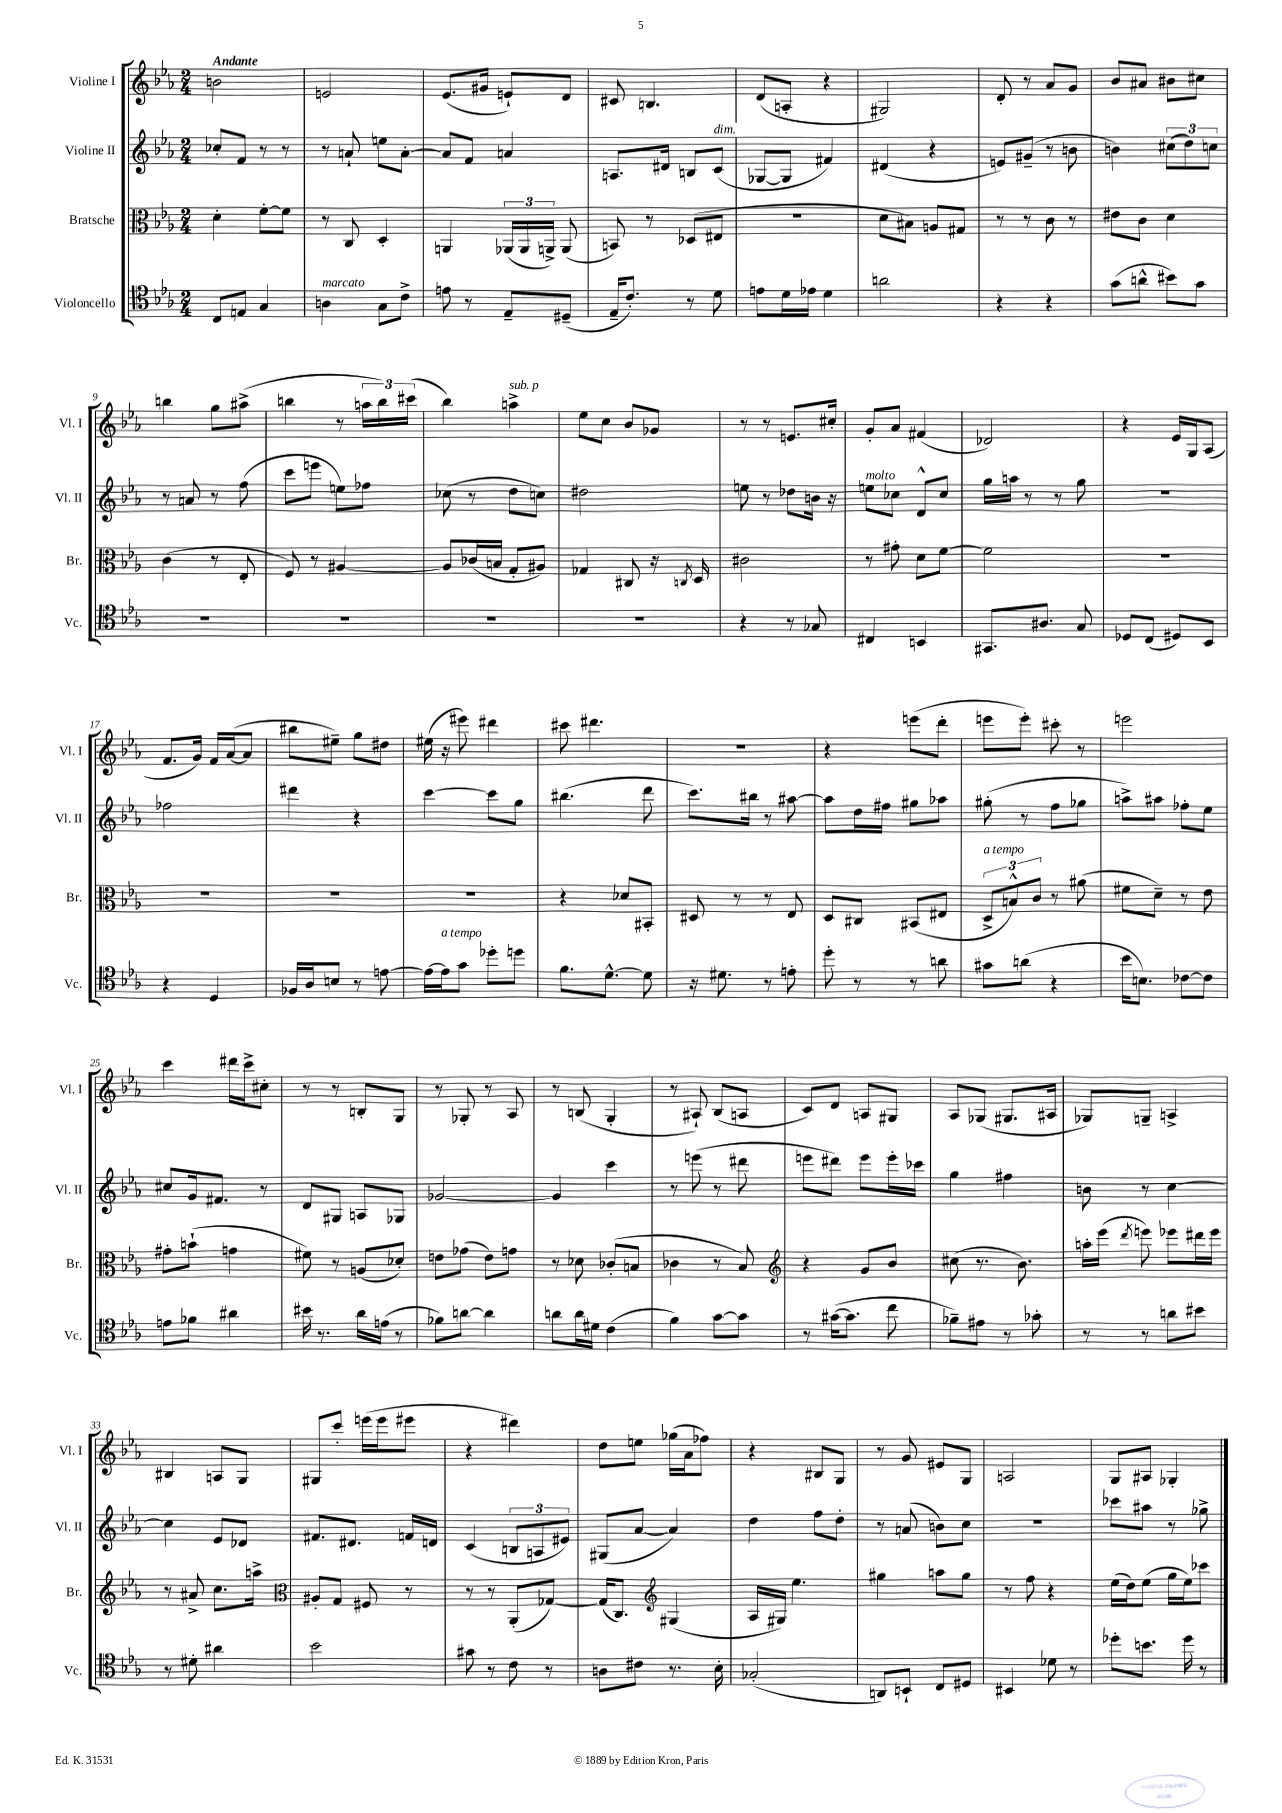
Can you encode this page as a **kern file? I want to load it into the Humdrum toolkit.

**kern	**kern	**kern	**kern
*part4	*part3	*part2	*part1
*staff4	*staff3	*staff2	*staff1
*I"Violoncello	*I"Bratsche	*I"Violine II	*I"Violine I
*I'Vc.	*I'Br.	*I'Vl. II	*I'Vl. I
*clefC4	*clefC3	*clefG2	*clefG2
*k[b-e-a-]	*k[b-e-a-]	*k[b-e-a-]	*k[b-e-a-]
*M2/4	*M2/4	*M2/4	*M2/4
=1	=1	=1	=1
!	!	!	!LO:TX:a:B:t=Andante
8C/L	4d'\	8cc-X'/L	2bn\
8En/J	.	8f/J	.
4G/	[8f'\L	8r	.
.	8f\J]	8r	.
=2	=2	=2	=2
!LO:TX:a:i:t=marcato	!	!	!
4An\	8r	8r	2en/
.	8C/	8an`/	.
8G\L	4D'/	8een\L	.
8c^\J	.	[8a'\J	.
=3	=3	=3	=3
8en\	4AAn/	8a/L]	(8.e-/L
8r	.	8f/J	.
.	.	.	16g#X/Jk
8E-~/L	(24AA-X/LL	4an/	8en`/L)
.	24AA-/	.	.
.	24AAn^/JJ)	.	.
(8D#X~/J	(8AA/	.	8d/J
=4	=4	=4	=4
16E-~/KL	8BBn/)	8.An/L	8c#X/
8.c'/J)	.	.	.
.	8r	.	4.Bn/
.	.	16d#X/Jk	.
8r	(8D-X/L	8Bn/L	.
!	!	!LO:TX:a:i:t=dim.	!
8d\	8E#X/J	(8c/J	.
=5	=5	=5	=5
8en\L	2r	[8G-X/L	(8d/L
16d\L	.	8G-/J]	8An'/J
16e-X\JJ	.	.	.
4d\	.	4f#X/)	4r
=6	=6	=6	=6
2an\	8d\L	(4d#X/	2G#X/)
.	8B#X\J)	.	.
.	8An/L	4r	.
.	8G#X/J	.	.
=7	=7	=7	=7
4r	8r	8en/L)	8d'/
.	8r	(8g#X~/J	8r
4r	8c\	8r	8a-/L
.	8r	8bn\	8g/J
=8	=8	=8	=8
(8g\L	8e#X\L	4bn\)	8b-/L
8an^^\J	8c\J	.	8a#X/J
8b#X\L)	4d\	(12cc#X\L	8b#X\L
.	.	12dd\)	.
8g\J	.	.	8cc#X\J
.	.	12ccn\J	.
!!LO:LB:g=z
=9	=9	=9	=9
2r	(4c\	8r	4bbn\
.	.	8an/	.
.	8r	8r	8gg\L
.	8E-'/	(8ff\	(8aa#X^\J
=10	=10	=10	=10
2r	8F/)	8ccc\L	4bbn\
.	8r	8eeen\J	.
.	[4A#X/	8een\L)	8r
.	.	8ff-X\J	24aan\LL
.	.	.	24bb\)
.	.	.	(24ccc#X\JJ
=11	=11	=11	=11
2r	8A#/L]	(8cc-X\	4bb-\)
.	(16c-X/L	8r	.
.	16Bn/JJ	.	.
!	!	!	!LO:TX:a:i:t=sub. p
.	8G'/L	8dd\L	4aan^\
.	8A#X/J)	8ccn\J)	.
=12	=12	=12	=12
2r	4G-X/	2dd#X\	8ee-\L
.	.	.	8cc\J
.	8C#X/	.	8b-/L
.	16r	.	8g-X/J
.	8qCn/	.	.
.	16D/	.	.
=13	=13	=13	=13
4r	2c#X\	8een\	8r
.	.	8r	8r
8r	.	8dd-X\L	8.en/L
8G-X/	.	16bn\Jk	.
.	.	16r	16cc#X'/Jk
=14	=14	=14	=14
!	!	!LO:TX:a:i:t=molto	!
4C#X/	8r	8een\L	8g'/L
.	8g#X'\	8cc-X\J	8a-/J
4BBn/	8d\L	8d^^/L	(4f#X/
.	[8f\J	8cc-/J	.
=15	=15	=15	=15
8.GG#X/L	2f\]	16gg\LL	2d-X/)
.	.	16aan\JJ	.
.	.	8r	.
8.A#X/J	.	.	.
.	.	8r	.
8G/	.	8gg\	.
=16	=16	=16	=16
8D-X/L	2r	2r	4r
(8C/J	.	.	.
8D#X/L)	.	.	16e-/LL
.	.	.	16G/J
8BB-/J	.	.	(8A-/J
!!LO:LB:g=z
=17	=17	=17	=17
4r	2r	2ff-X\	8.f/L
.	.	.	16g/Jk)
4D/	.	.	16f/LL
.	.	.	([16a-/J
.	.	.	8a-/J]
=18	=18	=18	=18
16F-X/LL	2r	4ddd#X\	8bb#X\L
16A-/J	.	.	.
8Bn/J	.	.	8ee#X~\J)
8r	.	4r	8gg\L
[8en\	.	.	8dd#X\J
=19	=19	=19	=19
16e\LL_	2r	[4ccc\	(16ee#X\
!LO:TX:a:i:t=a tempo	!	!	!
16e\J]	.	.	16r
8g\J	.	.	8eee#X\)
8dd-X'\L	.	8ccc\L]	4ddd#X\
8ddn\J	.	8gg\J	.
=20	=20	=20	=20
8.f\L	4r	(4.bb#X\	8ccc#X\
.	.	.	4.ddd#X\
[8.d^^\J	.	.	.
.	8d-X/L	.	.
8d\]	8BB#X'/J	8ddd\	.
=21	=21	=21	=21
16r	8D#X/	8.ccc\L)	2r
8.d#X\	.	.	.
.	8r	.	.
.	.	16bb#X\Jk	.
8r	8r	8r	.
8en'\	8E-/	[8aa#X\	.
=22	=22	=22	=22
8dd'\	8D/L	8aa#\L]	4r
8r	8C#X/J	16dd\L	.
.	.	16ff#X\JJ	.
8r	(8BB#X/L	8gg#X\L	(8eeen\L
8an\	8E#X/J	8aa-X\J	8ddd'\J
=23	=23	=23	=23
!	!LO:TX:a:i:t=a tempo	!	!
8g#X\L	12D^/L	(8gg#X'\	8eeen\L
.	12Bn^^/)	.	.
(8an\J	.	8r	8eee'\J)
.	12c/J	.	.
4r	8r	8ff\L	8ccc#X'\
.	(8a#X\	8gg-X\J	8r
=24	=24	=24	=24
16b-\KL	8f#X\L	8aan^\L)	2eeen\
8.Bn\J)	.	.	.
.	8d~\J)	8aa#X\J	.
[8c-X\L	8r	8ff-X'\L	.
8c-\J]	8e-\	8ee-\J	.
!!LO:LB:g=z
=25	=25	=25	=25
8en\L	8g#X'\L	8cc#X/L	4ccc\
8f-X\J	(8bn`\J	16g/k	.
.	.	8.f#X/J	.
4a#X\	4gn\	.	16ddd#X\LL
.	.	.	16ccc^\J
.	.	8r	8cc#X'\J
=26	=26	=26	=26
16b#X\	8f#X\)	8d/L	8r
8.r	.	.	.
.	8r	8G#X/J	8r
16a-\LL	(8An/L	8An/L	8Bn'/L
(16en\JJ	.	.	.
8r	8d-X'/J)	8G-X/J	8G/J
=27	=27	=27	=27
8f-X\L)	8en\L	[2g-X/	8r
[8an\J	(8g-X\J	.	8G-X'/
4a\]	8e\L)	.	8r
.	8gn\J	.	8A-/
=28	=28	=28	=28
8an\L	8r	4g-/]	8r
16a\L	8d-X\	.	(8Bn/
16d#X\JJ	.	.	.
(4c\	(8c-X'/L	4ccc\	4G'/
.	8Bn/J	.	.
=29	=29	=29	=29
4f\)	4c-X\	8r	8r
.	.	(8eeen\	8A#X`/)
[8g\L	8r	8r	(8B-/L
8g\J]	8B-/)	8ddd#X\	8An/J
=30	=30	=30	=30
*	*clefG2	*	*
8r	4r	8eeen\L	8c/L)
([16g#X\KL	.	8ddd#X\J)	8d/J
8.g#\J]	.	.	.
.	8g/L	8eee\L	8An/L
8cc\	8b-/J	16eee'\L	8G#X/J
.	.	16ccc-X\JJ	.
=31	=31	=31	=31
8f-X~\L)	(8cc#X\	4gg\	8A-/L
8e#X\J	8.r	.	(8G-X/J
8r	.	4ff#X\	8.G#X/L
.	8.b-\)	.	.
8g-X'\	.	.	.
.	.	.	16A#X/Jk
=32	=32	=32	=32
8r	16aan'\LL	8bn\	8G-X/L)
.	(16eee-\JJ	.	.
.	8qddd/	.	.
8r	8eeen\)	8r	8Gn~/J
8an\L	8eee-X\L	[4cc\	4An^/
8b#X\J	16ddd#X\L	.	.
.	16eee-\JJ	.	.
!!LO:LB:g=z
=33	=33	=33	=33
8r	8r	4cc\]	4B#X/
8d#X'\	8a#X^/	.	.
4a#X\	8.cc\L	8e-/L	8An/L
.	.	8d-X/J	8G/J
.	16aan^\Jk	.	.
=34	=34	=34	=34
*	*clefC3	*	*
2b-\	8A#X'/L	8.f#X/L	8G#X/L
.	8G/J	.	8ccc'/J
.	.	8.d#X/J	.
.	8F#X/	.	(16eeen\LL
.	.	.	16eee\J
.	8r	16fn/LL	8eee#X\J
.	.	16dn/JJ	.
=35	=35	=35	=35
8g#X\	8r	(4c/	4r
8r	8r	.	.
8c\	(8AA-'/L	12Bn/L	4ddd#X\)
.	.	12An/	.
8r	[8G-X/J)	.	.
.	.	12e#X/J)	.
=36	=36	=36	=36
8An\L	(16G-/KL]	(8G#X/L	8dd\L
.	8.C/J)	.	.
8c#X\J	.	[8a-/J	8een\J
*	*clefG2	*	*
8.r	(4G#X/	4a-/])	(16gg-X\LL
.	.	.	16a-\J
.	.	.	8ff-X\J)
16B-'\	.	.	.
=37	=37	=37	=37
(2G-X'/	16A-/LL	4dd\	4r
.	16G#X/JJ)	.	.
.	4.ee-\	.	.
.	.	8ff\L	8B#X/L
.	.	8dd'\J	8G/J
=38	=38	=38	=38
8AAn/L)	4gg#X\	8r	8r
8BBn`/J	.	(8an/	8g/
8C/L	8aan\L	8bn\L)	8e#X/L
8D#X/J	8gg#\J	8cc\J	8G/J
=39	=39	=39	=39
4BB#X/	8r	2r	2An/
.	8ff\	.	.
8d-X\	4r	.	.
8r	.	.	.
=40	=40	=40	=40
8dd-X'\L	(16ee-\LL	8ccc-X\L	8G/L
.	16dd\J)	.	.
8.bn\J	(8ee-\J	8aa#X\J	8A#X/J
.	16gg\LL	8r	4G-X'/
16dd-\	16ee-\J)	.	.
8r	8ccc-X\J	8gg-X^\	.
==	==	==	==
*-	*-	*-	*-
